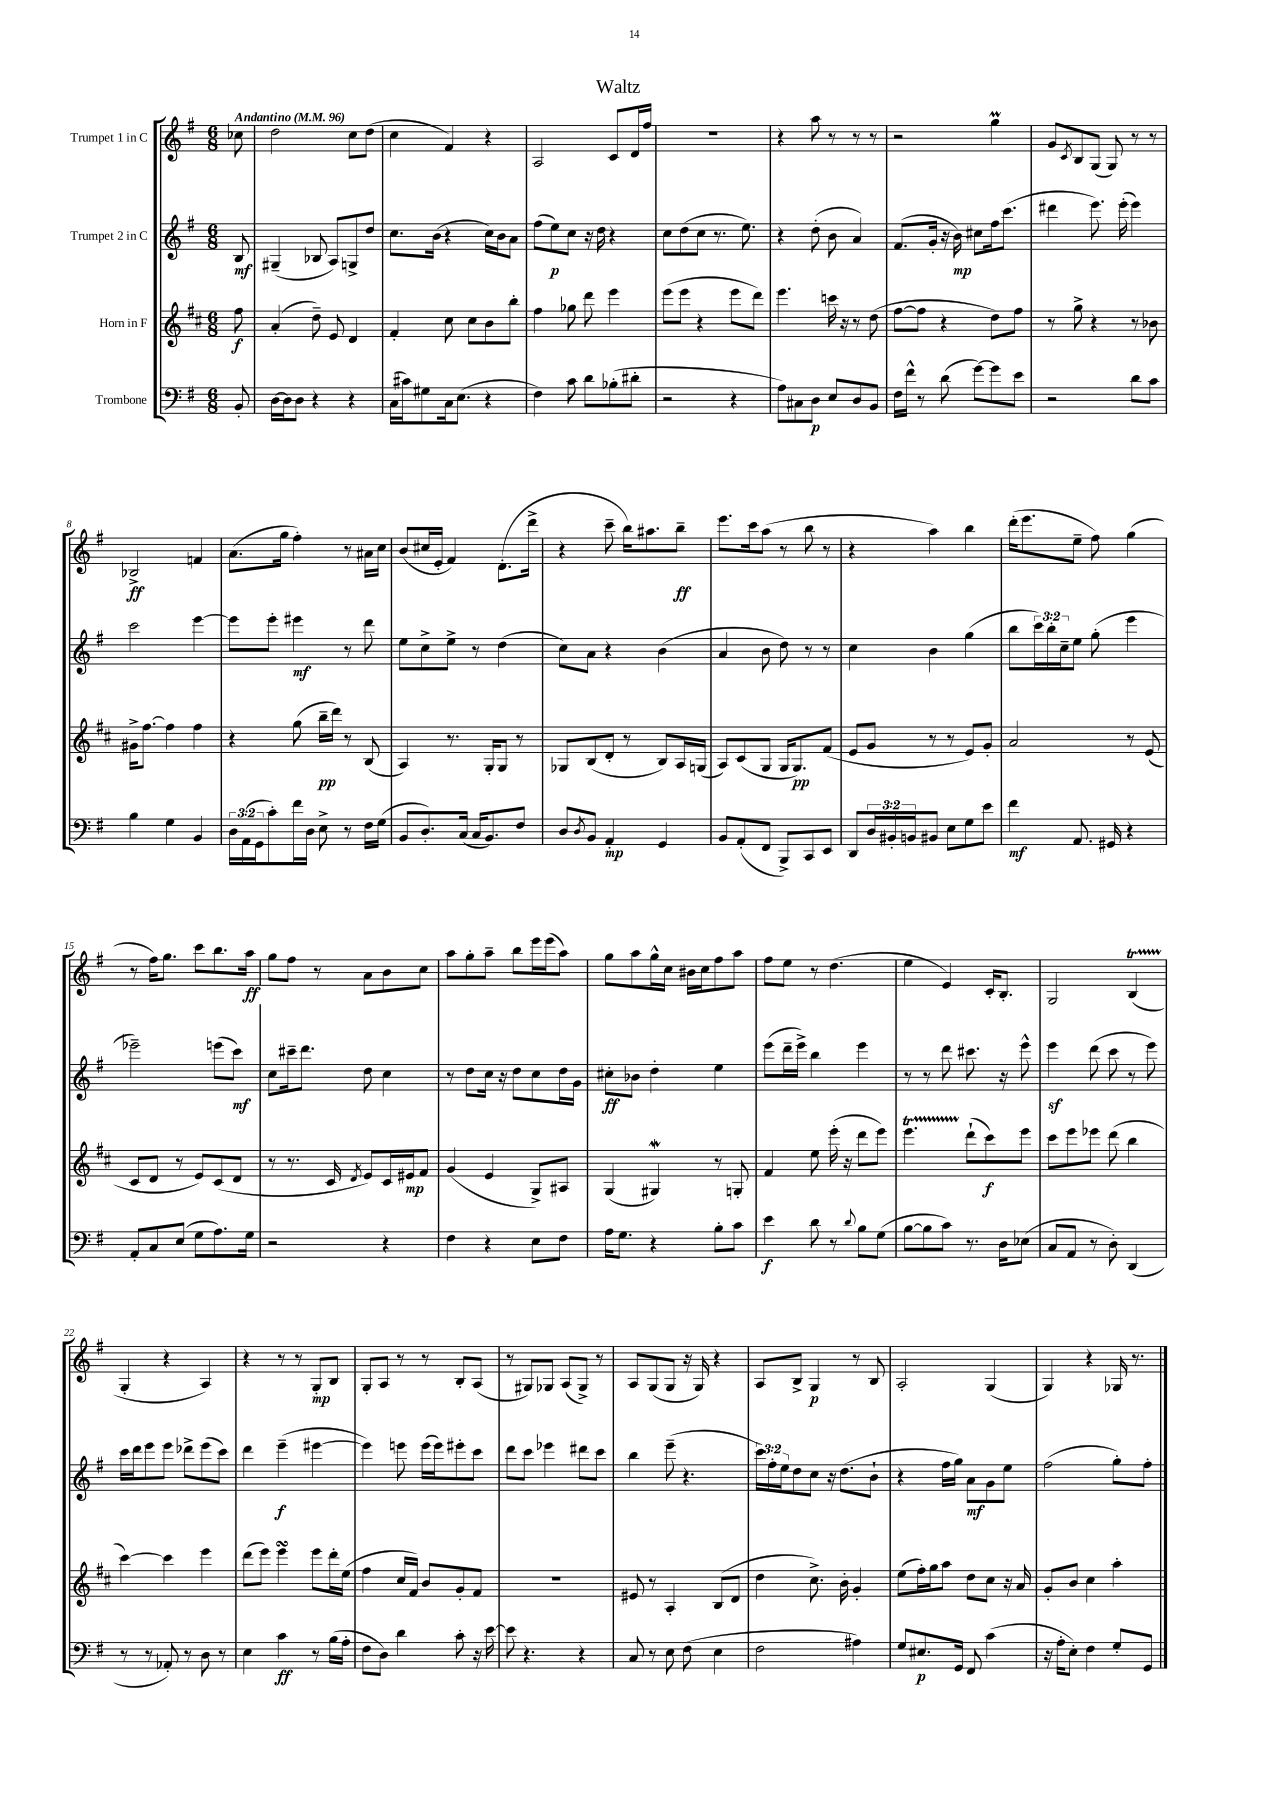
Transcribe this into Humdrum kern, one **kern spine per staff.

**kern	**dynam	**kern	**dynam	**kern	**dynam	**kern	**dynam
*part4	*part4	*part3	*part3	*part2	*part2	*part1	*part1
*staff4	*staff4	*staff3	*staff3	*staff2	*staff2	*staff1	*staff1
*I"Trombone	*	*I"Horn in F	*	*I"Trumpet 2 in C	*	*I"Trumpet 1 in C	*
*clefF4	*	*clefG2	*	*clefG2	*	*clefG2	*
*k[f#]	*	*k[f#c#]	*	*k[f#]	*	*k[f#]	*
*M6/8	*	*M6/8	*	*M6/8	*	*M6/8	*
*MM96	*	*MM96	*	*MM96	*	*MM96	*
=	=	=	=	=	=	=	=
!	!	!	!	!	!	!LO:TX:a:B:t=Andantino	!
8BB'/	.	8ff#\	f	8B/	mf	8cc-X\	.
=1	=1	=1	=1	=1	=1	=1	=1
[16D\LL	.	(4a'/	.	(4G#X~/	.	2dd\	.
16D\J]	.	.	.	.	.	.	.
8D\J	.	.	.	.	.	.	.
4r	.	8dd~\)	.	8B-X/	.	.	.
.	.	8e/	.	8A/L)	.	.	.
4r	.	4d/	.	8Gn^/	.	8cc\L	.
.	.	.	.	8dd/J	.	(8dd\J	.
=2	=2	=2	=2	=2	=2	=2	=2
(16C\LL	.	4f#'/	.	8.cc\L	.	4cc\	.
16c#X\J)	.	.	.	.	.	.	.
8G#X\	.	.	.	.	.	.	.
.	.	.	.	(16b\Jk	.	.	.
16C\k	.	8cc#\	.	4r	.	4f#/)	.
(8.E\J	.	.	.	.	.	.	.
.	.	8cc#\L	.	.	.	.	.
4r	.	8b\	.	16cc\LL)	.	4r	.
.	.	.	.	16b\J	.	.	.
.	.	8bb'\J	.	8a\J	.	.	.
=3	=3	=3	=3	=3	=3	=3	=3
4F#\)	.	4ff#\	.	(8ff#\L	.	2A/	.
.	.	.	.	8ee\)	p	.	.
8c\	.	8gg-X\	.	8cc\J	.	.	.
8d\L	.	8ddd\	.	16r	.	.	.
.	.	.	.	16dd\	.	.	.
(8B-X'\	.	4eee\	.	4r	.	8c/L	.
8d#X'\J	.	.	.	.	.	16d/L	.
.	.	.	.	.	.	16ff#/JJ	.
=4	=4	=4	=4	=4	=4	=4	=4
2r	.	(8eee\L	.	8cc\L	.	2.r	.
.	.	8eee\J	.	(8dd\	.	.	.
.	.	4r	.	8cc\J	.	.	.
.	.	.	.	8.r	.	.	.
4r	.	8eee\L	.	.	.	.	.
.	.	.	.	8.ee\)	.	.	.
.	.	8ddd\J)	.	.	.	.	.
=5	=5	=5	=5	=5	=5	=5	=5
8A\L)	.	4.eee\	.	4r	.	4r	.
8C#X\	.	.	.	.	.	.	.
8D\J	p	.	.	(8dd'\	.	8aa\	.
8E/L	.	16cccn\	.	8b\	.	8r	.
.	.	16r	.	.	.	.	.
8D/	.	8r	.	4a/)	.	8r	.
8BB/J	.	(8dd\	.	.	.	8r	.
=6	=6	=6	=6	=6	=6	=6	=6
16F#\LL	.	[8ff#\L	.	(8.f#/L	.	2r	.
16f#^^\JJ	.	.	.	.	.	.	.
8r	.	8ff#\J]	.	.	.	.	.
.	.	.	.	16g'/Jk	.	.	.
(8d\	.	4r	.	16r	.	.	.
.	.	.	.	16b\)	mp	.	.
[8g\L)	.	.	.	8cc#X\L	.	.	.
8g\]	.	8dd\L)	.	16ff#\k	.	4ggM\	.
.	.	.	.	(8.ccc\J	.	.	.
8e\J	.	8ff#\J	.	.	.	.	.
=7	=7	=7	=7	=7	=7	=7	=7
2r	.	8r	.	4ddd#X\	.	8g/L	.
.	.	.	.	.	.	8qc/	.
.	.	8gg^\	.	.	.	8B/	.
.	.	4r	.	8.eee\)	.	(8G/J	.
.	.	.	.	.	.	8G/)	.
.	.	.	.	(16eee'\	.	.	.
8d\L	.	8r	.	4eee\)	.	8r	.
8c\J	.	8b-X\	.	.	.	8r	.
!!LO:LB:g=z
=8	=8	=8	=8	=8	=8	=8	=8
4B\	.	16g#X^\KL	.	2ccc\	.	2B-X^/	ff
.	.	[8.ff#\J	.	.	.	.	.
4G\	.	4ff#\]	.	.	.	.	.
4BB/	.	4ff#\	.	[4eee\	.	4fn/	.
=9	=9	=9	=9	=9	=9	=9	=9
24D\LL	.	4r	.	8eee\L]	.	(8.a\L	.
(24AA\	.	.	.	.	.	.	.
24GG\J	.	.	.	.	.	.	.
8c'\)	.	.	.	8eee'\J	.	.	.
.	.	.	.	.	.	16gg\Jk	.
16f#\L	.	(8gg\	.	4eee#X\	mf	4ff#'\)	.
16D\JJ	.	.	.	.	.	.	.
8E^\	.	16bb~\LL	pp	.	.	.	.
.	.	16ddd\JJ)	.	.	.	.	.
8r	.	8r	.	8r	.	8r	.
16F#\LL	.	(8B/	.	8ddd\	.	16a#X\LL	.
(16G\JJ	.	.	.	.	.	16cc\JJ	.
=10	=10	=10	=10	=10	=10	=10	=10
8BB/L	.	4A/)	.	8ee\L	.	(8b/L	.
8.D'/)	.	.	.	8cc^\	.	16cc#X/L	.
.	.	.	.	.	.	16e'/JJ	.
.	.	8.r	.	8ee^\J	.	4f#/)	.
(16C/Jk	.	.	.	.	.	.	.
16C/KL	.	.	.	8r	.	.	.
8.BB/)	.	16G'/KL	.	.	.	.	.
.	.	8G/J	.	(4dd\	.	(8.d'\L	.
8F#/J	.	8r	.	.	.	.	.
.	.	.	.	.	.	16ddd^\Jk	.
=11	=11	=11	=11	=11	=11	=11	=11
8D/L	.	8G-X/L	.	8cc\L)	.	4r	.
8qD/	.	.	.	.	.	.	.
8BB/J	.	(8B/	.	8a\J	.	.	.
4AA'/	mp	8d'/J	.	4r	.	8ccc~\	.
.	.	8r	.	.	.	16bb\KL)	.
.	.	.	.	.	.	8.aa#X\	.
4GG/	.	8B/L)	.	(4b\	.	.	.
.	.	16A/L	.	.	.	8bb~\J	ff
.	.	(16Gn/JJ	.	.	.	.	.
=12	=12	=12	=12	=12	=12	=12	=12
8BB/L	.	8A/L)	.	4a/	.	8.eee\L	.
(8AA'/	.	(8c#/	.	.	.	.	.
.	.	.	.	.	.	16ccc\k	.
8FF#/J	.	8G/J	.	8b\	.	(8aa\J	.
8BBB^/L)	.	16G/KL	.	8dd\)	.	8r	.
.	.	8.G/)	pp	.	.	.	.
8CC/	.	.	.	8r	.	8bb\	.
8EE/J	.	(8f#/J	.	8r	.	8r	.
=13	=13	=13	=13	=13	=13	=13	=13
8DD/L	.	8e/L	.	4cc\	.	4r	.
24D/L	.	8g/J	.	.	.	.	.
24BB#X'/	.	.	.	.	.	.	.
24BBn/J	.	.	.	.	.	.	.
8BB#X/J	.	8r	.	4b\	.	4aa\)	.
8E\L	.	8r	.	.	.	.	.
8G\	.	8e/L)	.	(4gg\	.	4bb\	.
8e\J	.	8g'/J	.	.	.	.	.
=14	=14	=14	=14	=14	=14	=14	=14
4f#\	mf	2a/	.	8bb\L	.	(16ddd'\KL	.
.	.	.	.	.	.	8.eee\	.
.	.	.	.	24ccc\L)	.	.	.
.	.	.	.	24bb'\	.	.	.
.	.	.	.	24cc~\J	.	.	.
8.AA/	.	.	.	8ee\J	.	8ee~\J	.
.	.	.	.	(8gg'\	.	8ff#\)	.
16GG#X/	.	.	.	.	.	.	.
4r	.	8r	.	4eee\	.	(4gg\	.
.	.	(8e/	.	.	.	.	.
!!LO:LB:g=z
=15	=15	=15	=15	=15	=15	=15	=15
8AA'/L	.	8c#/L	.	2eee-X~\)	.	8r	.
8C/	.	8d/J	.	.	.	16ff#\KL)	.
.	.	.	.	.	.	8.gg\J	.
(8E/J	.	8r	.	.	.	.	.
8G\L	.	8e/L)	.	.	.	8ccc\L	.
8.A\)	.	(8c#/	.	(8eeen\L	.	8.bb\	.
.	.	8d/J	.	8ccc\J)	mf	.	.
16G\Jk	.	.	.	.	.	16aa\Jk	ff
=16	=16	=16	=16	=16	=16	=16	=16
2r	.	8r	.	8cc\L	.	8gg\L	.
.	.	8.r	.	16ccc#X~\k	.	8ff#\J	.
.	.	.	.	8.ddd\J	.	.	.
.	.	.	.	.	.	8r	.
.	.	16c#/	.	.	.	.	.
.	.	8qd/	.	.	.	.	.
.	.	8e/L)	.	8dd\	.	8a\L	.
4r	.	16c#/L	.	4cc\	.	8b\	.
.	.	16e#X/J	mp	.	.	.	.
.	.	8f#/J	.	.	.	8cc\J	.
=17	=17	=17	=17	=17	=17	=17	=17
4F#\	.	(4g/	.	8r	.	8aa\L	.
.	.	.	.	8dd\L	.	8gg'\	.
4r	.	4e/	.	16cc\Jk	.	8aa~\J	.
.	.	.	.	16r	.	.	.
.	.	.	.	8dd\L	.	8bb\L	.
8E\L	.	8G^/L)	.	8cc\	.	16eee\L	.
.	.	.	.	.	.	(16eee\J	.
8F#\J	.	8A#X/J	.	16dd\L	.	8aa\J)	.
.	.	.	.	16g\JJ	.	.	.
=18	=18	=18	=18	=18	=18	=18	=18
16A\KL	.	(4G/	.	8cc#X'\L	ff	8gg\L	.
8.G\J	.	.	.	.	.	.	.
.	.	.	.	8b-X\J	.	8aa\	.
4r	.	4G#XW/)	.	4dd'\	.	16gg^^\L	.
.	.	.	.	.	.	16cc\JJ	.
.	.	.	.	.	.	16b#X\LL	.
.	.	.	.	.	.	16cc\J	.
8B'\L	.	8r	.	4ee\	.	8ff#\	.
8c\J	.	8Gn'/	.	.	.	8aa\J	.
=19	=19	=19	=19	=19	=19	=19	=19
4e\	f	4f#/	.	(8eee\L	.	8ff#\L	.
.	.	.	.	16ddd~\L	.	8ee\J	.
.	.	.	.	16eee^\JJ)	.	.	.
8d\	.	8ee\	.	4bb\	.	8r	.
8r	.	(16eee'\	.	.	.	(4.dd\	.
.	.	16r	.	.	.	.	.
8qqd/	.	.	.	.	.	.	.
8B\L	.	8ddd\L	.	4eee\	.	.	.
(8G\J	.	8eee\J)	.	.	.	.	.
=20	=20	=20	=20	=20	=20	=20	=20
[8B\L	.	4.eeeT\	.	8r	.	4ee\	.
8B\]	.	.	.	8r	.	.	.
8c\J)	.	.	.	8ddd\	.	4e/)	.
8.r	.	(8ddd`\L	.	8.ccc#X\	.	.	.
.	.	8ccc#\)	f	.	.	16c'/KL	.
16D\KL	.	.	.	16r	.	8.B'/J	.
(8E-X\J	.	8eee\J	.	8eee^^\	.	.	.
=21	=21	=21	=21	=21	=21	=21	=21
8C/L	.	8ccc#\L	.	4eeez\	.	2G/	.
8AA/J	.	8eee\	.	.	.	.	.
8r	.	8eee-X\J	.	(8ddd\	.	.	.
8D'\)	.	(8ddd\	.	8ccc\	.	.	.
(4DD/	.	4bb\	.	8r	.	(4Bt/	.
.	.	.	.	8eee\)	.	.	.
!!LO:LB:g=z
=22	=22	=22	=22	=22	=22	=22	=22
8r	.	[4ccc#\)	.	16ccc\LL	.	4G'/	.
.	.	.	.	16ddd\J	.	.	.
8r	.	.	.	8eee\	.	.	.
8AA-X'/)	.	4ccc#\]	.	8eee\J	.	4r	.
8r	.	.	.	8ddd-X^\L	.	.	.
8D\	.	4eee\	.	(8eee\	.	4A/)	.
8r	.	.	.	8ccc\J)	.	.	.
=23	=23	=23	=23	=23	=23	=23	=23
4E\	.	(8ddd\L	.	4ddd\	.	4r	.
.	.	8eee\J)	.	.	.	.	.
4c\	ff	4eeesSSS\	.	(4eee~\	f	8r	.
.	.	.	.	.	.	8r	.
8r	.	8eee\L	.	[4eee#X\	.	8G'/L	mp
(16B\LL	.	16ddd'\L	.	.	.	8B/J	.
16A'\JJ	.	(16ee\JJ	.	.	.	.	.
=24	=24	=24	=24	=24	=24	=24	=24
8F#\L	.	4ff#\	.	4eee#\])	.	8G'/L	.
8D\J)	.	.	.	.	.	8A/J	.
4d\	.	16cc#/LL	.	8eeen\	.	8r	.
.	.	16f#/JJ)	.	.	.	.	.
.	.	8b/L	.	(16eee\LL	.	8r	.
.	.	.	.	16eee\J)	.	.	.
8c'\	.	8g'/	.	8eee#X'\	.	8B'/L	.
16r	.	8f#/J	.	8ccc\J	.	(8A/J	.
[16e\	.	.	.	.	.	.	.
=25	=25	=25	=25	=25	=25	=25	=25
8e\]	.	2.r	.	8ddd\L	.	8r	.
4.r	.	.	.	8ccc\J	.	8G#X/L)	.
.	.	.	.	4eee-X\	.	8G-X/J	.
.	.	.	.	.	.	(8A/L	.
4r	.	.	.	8ddd#X\L	.	8G-^/J)	.
.	.	.	.	8ccc\J	.	8r	.
=26	=26	=26	=26	=26	=26	=26	=26
8C/	.	8e#X/	.	4bb\	.	8A/L	.
8r	.	8r	.	.	.	(8G/	.
8E\	.	4A'/	.	(8eee~\	.	8G/J	.
(8F#\	.	.	.	4.r	.	16r	.
.	.	.	.	.	.	16G/)	.
4E\	.	(8B/L	.	.	.	4r	.
.	.	8d/J	.	.	.	.	.
=27	=27	=27	=27	=27	=27	=27	=27
2F#\	.	4dd\	.	24ccc\LL)	.	8A/L	.
.	.	.	.	24ff#'\	.	.	.
.	.	.	.	24ee\J	.	.	.
.	.	.	.	8dd\	.	8B^/J	.
.	.	8.cc#^\)	.	8cc\J	.	4G/	p
.	.	.	.	16r	.	.	.
.	.	16b'\	.	(8.dd\L	.	.	.
4A#X\)	.	4g'/	.	.	.	8r	.
.	.	.	.	8b`\J	.	8B/	.
=28	=28	=28	=28	=28	=28	=28	=28
8G/L	.	(8ee\L	.	4r	.	2A'/	.
8.E#X/	p	16ff#'\L)	.	.	.	.	.
.	.	16gg\J	.	.	.	.	.
.	.	8aa\J	.	16ff#\LL	.	.	.
16GG/Jk	.	.	.	16gg\JJ)	.	.	.
8FF#/	.	8dd\L	.	8a\L	mf	.	.
(4c\	.	8cc#\J	.	8g\	.	(4G/	.
.	.	16r	.	8ee\J	.	.	.
.	.	16a/	.	.	.	.	.
=29	=29	=29	=29	=29	=29	=29	=29
16r	.	8g'/L	.	(2ff#\	.	4G/)	.
16A'\KL	.	.	.	.	.	.	.
8E'\J)	.	8b/J	.	.	.	.	.
4F#\	.	4cc#\	.	.	.	4r	.
8G'/L	.	4aa'\	.	8gg'\L)	.	16G-X/	.
.	.	.	.	.	.	8.r	.
8GG/J	.	.	.	8ff#'\J	.	.	.
==	==	==	==	==	==	==	==
*-	*-	*-	*-	*-	*-	*-	*-
